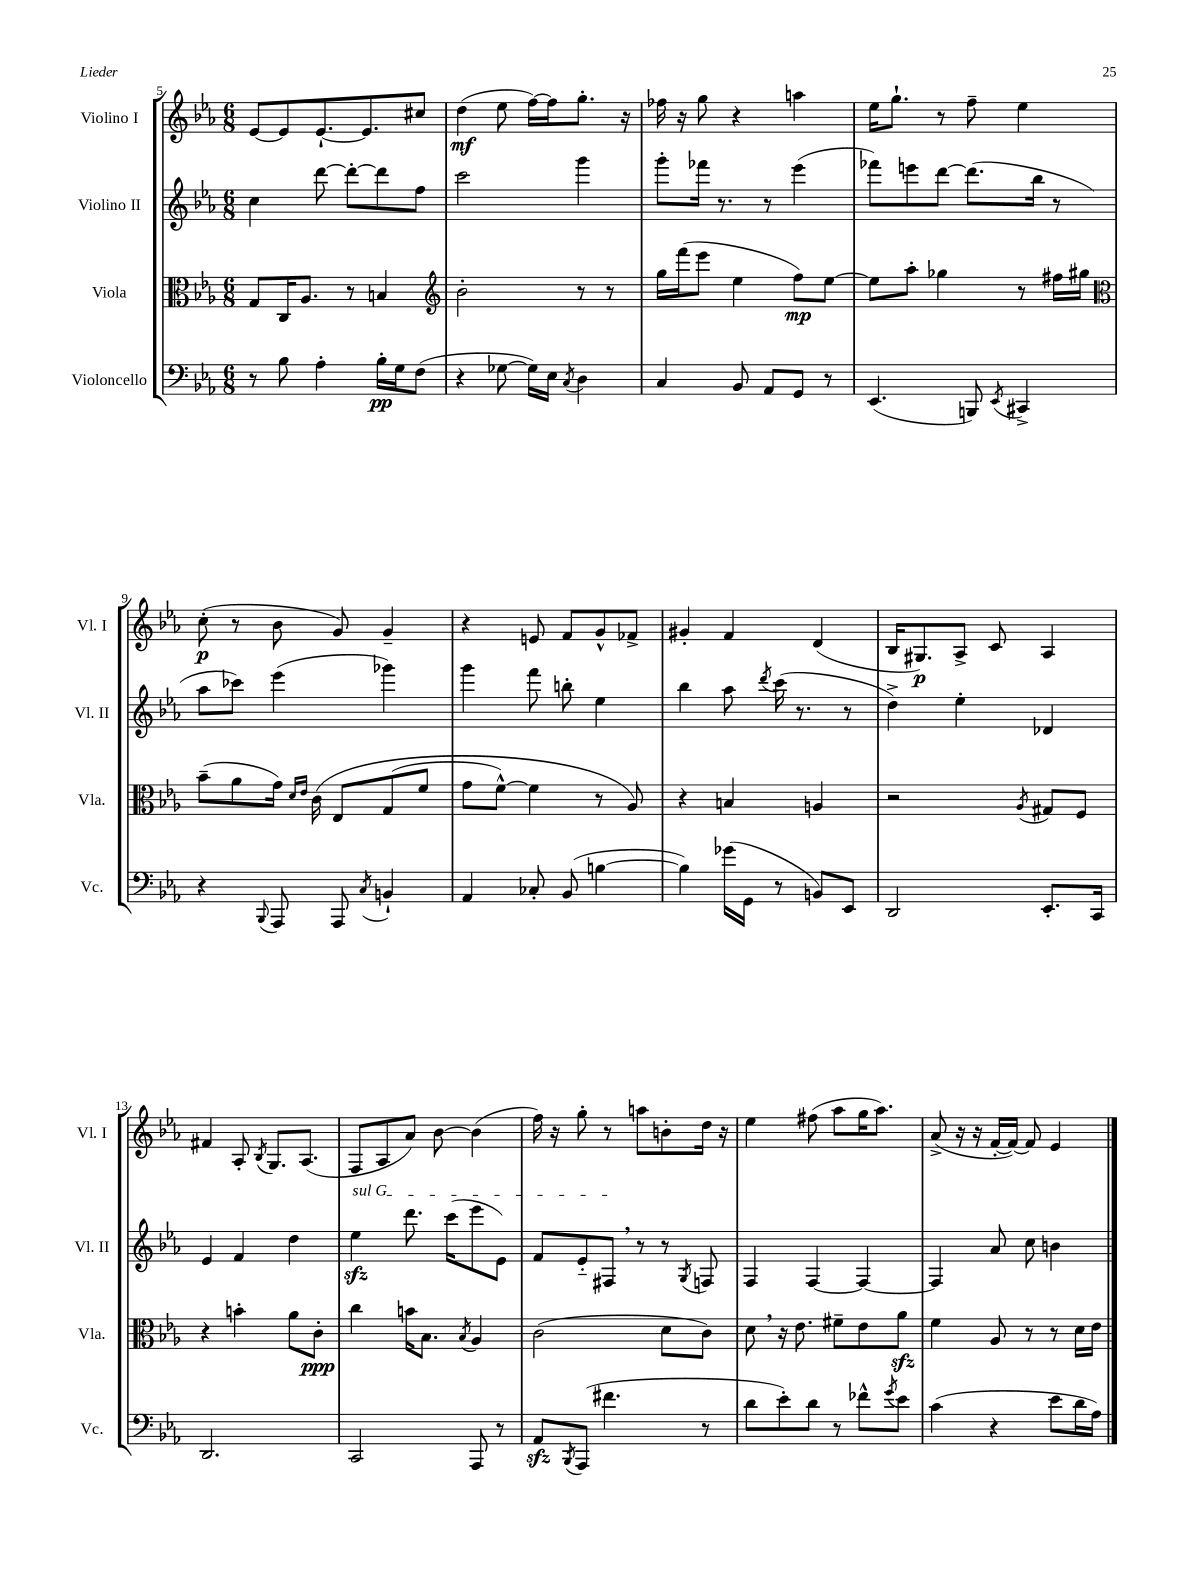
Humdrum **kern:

**kern	**kern	**kern	**kern
*staff4	*staff3	*staff2	*staff1
*clefF4	*clefC3	*clefG2	*clefG2
*k[b-e-a-]	*k[b-e-a-]	*k[b-e-a-]	*k[b-e-a-]
*M6/8	*M6/8	*M6/8	*M6/8
8r	8G	4cc	[8e-
8B-	16C	.	8e-]
.	8.A-	.	.
4A-'	.	[8ddd	[8.e-`
.	8r	8ddd'_	.
.	.	.	8.e-]
16B-'	4B	8ddd]	.
16G	.	.	.
(8F	.	8ff	8cc#
=	=	=	=
*	*clefG2	*	*
4r	2b-'	2ccc	(4dd
[8G-	.	.	8ee-
16G-])	.	.	[16ff)
16E-	.	.	16ff]
8qC	.	.	.
4D	8r	4ggg	8.gg'
.	8r	.	.
.	.	.	16r
=	=	=	=
4C	16gg	8ggg'	16ff-
.	(16fff	.	16r
.	8eee-	16fff-	8gg
.	.	8.r	.
8BB-	4ee-	.	4r
8AA-	.	8r	.
8GG	8ff)	(4eee-	4aa
8r	[8ee-	.	.
=	=	=	=
(4.EE-	8ee-]	8fff-)	16ee-
.	.	.	8.gg`
.	8aa-'	8eee	.
.	4gg-	[8ddd	8r
8BBB)	.	(8.ddd]	8ff~
8qEE-	.	.	.
4CC#^	8r	.	4ee-
.	.	16bb-	.
.	16ff#	8r	.
.	16gg#	.	.
=	=	=	=
*	*clefC3	*	*
4r	(8b-~	8aa-	(8cc'
.	8a-	8ccc-)	8r
8qqBBB-	.	.	.
8AAA-	16g)	(4eee-	8b-
.	16qqd	.	.
.	16qqe-	.	.
.	&(16c	.	.
8AAA-	8E-	.	8g)
8qC	.	.	.
4BB`	(8G	4ggg-)	4g~
.	8f	.	.
=	=	=	=
4AA-	8g	4ggg	4r
.	[8f^^)	.	.
8C-'	4f]	8fff	8e
(8BB-	.	8bb'	8f
[4B	8r	4ee-	8g^^
.	8A-&)	.	8f-^
=	=	=	=
4B])	4r	4bb-	4g#'
(16g-	4B	8aa-	4f
16GG	.	.	.
.	.	8qddd	.
8r	.	(16ccc	.
.	.	8.r	.
8BB)	4A	.	(4d
8EE-	.	8r	.
=	=	=	=
2DD	2r	4dd^)	16B-
.	.	.	8.G#)
.	.	4ee-'	8A-^
.	.	.	8c
.	8qA-	.	.
8.EE-'	8G#	4d-	4A-
.	8F	.	.
16CC	.	.	.
=	=	=	=
2.DD	4r	4e-	4f#
.	4b'	4f	8A-'
.	.	.	8qB-
.	.	.	8.G
.	8a-	4dd	.
.	.	.	(8.A-
.	8c'	.	.
=	=	=	=
2CC	4cc	4ee-	8F
.	.	.	8A-
.	16b	8.ddd	8a-)
.	8.B-	.	.
.	.	.	[8b-
.	.	(16ccc	.
.	8qB-	.	.
8AAA-	4A-	8eee-	(4b-]
8r	.	8e-)	.
=	=	=	=
8AA-	(2c	8f	16ff)
.	.	.	16r
8qBBB-	.	.	.
(8AAA-	.	8e-'~	8gg'
4.f#	.	8F#	8r
.	.	8r	8aa
.	8d	8r	8b'
.	.	8qG	.
8r	8c)	8F	16dd
.	.	.	16r
=	=	=	=
8d	8d	4F	4ee-
8e-')	16r	.	.
.	8.e-	.	.
8d	.	[4F	(8ff#
8r	8f#~	.	8aa-
8f-^^	8e-	4F_	16gg
.	.	.	8.aa-)
8qg	.	.	.
8e-	8a-	.	.
=	=	=	=
(4c	4f	4F]	(8a-^
.	.	.	16r
.	.	.	16r
4r	8A-	8a-	[16f'
.	.	.	16f_)
.	8r	8cc	8f]
8e-	8r	4b	4e-
16d	16d	.	.
16A-)	16e-	.	.
==	==	==	==
*-	*-	*-	*-
